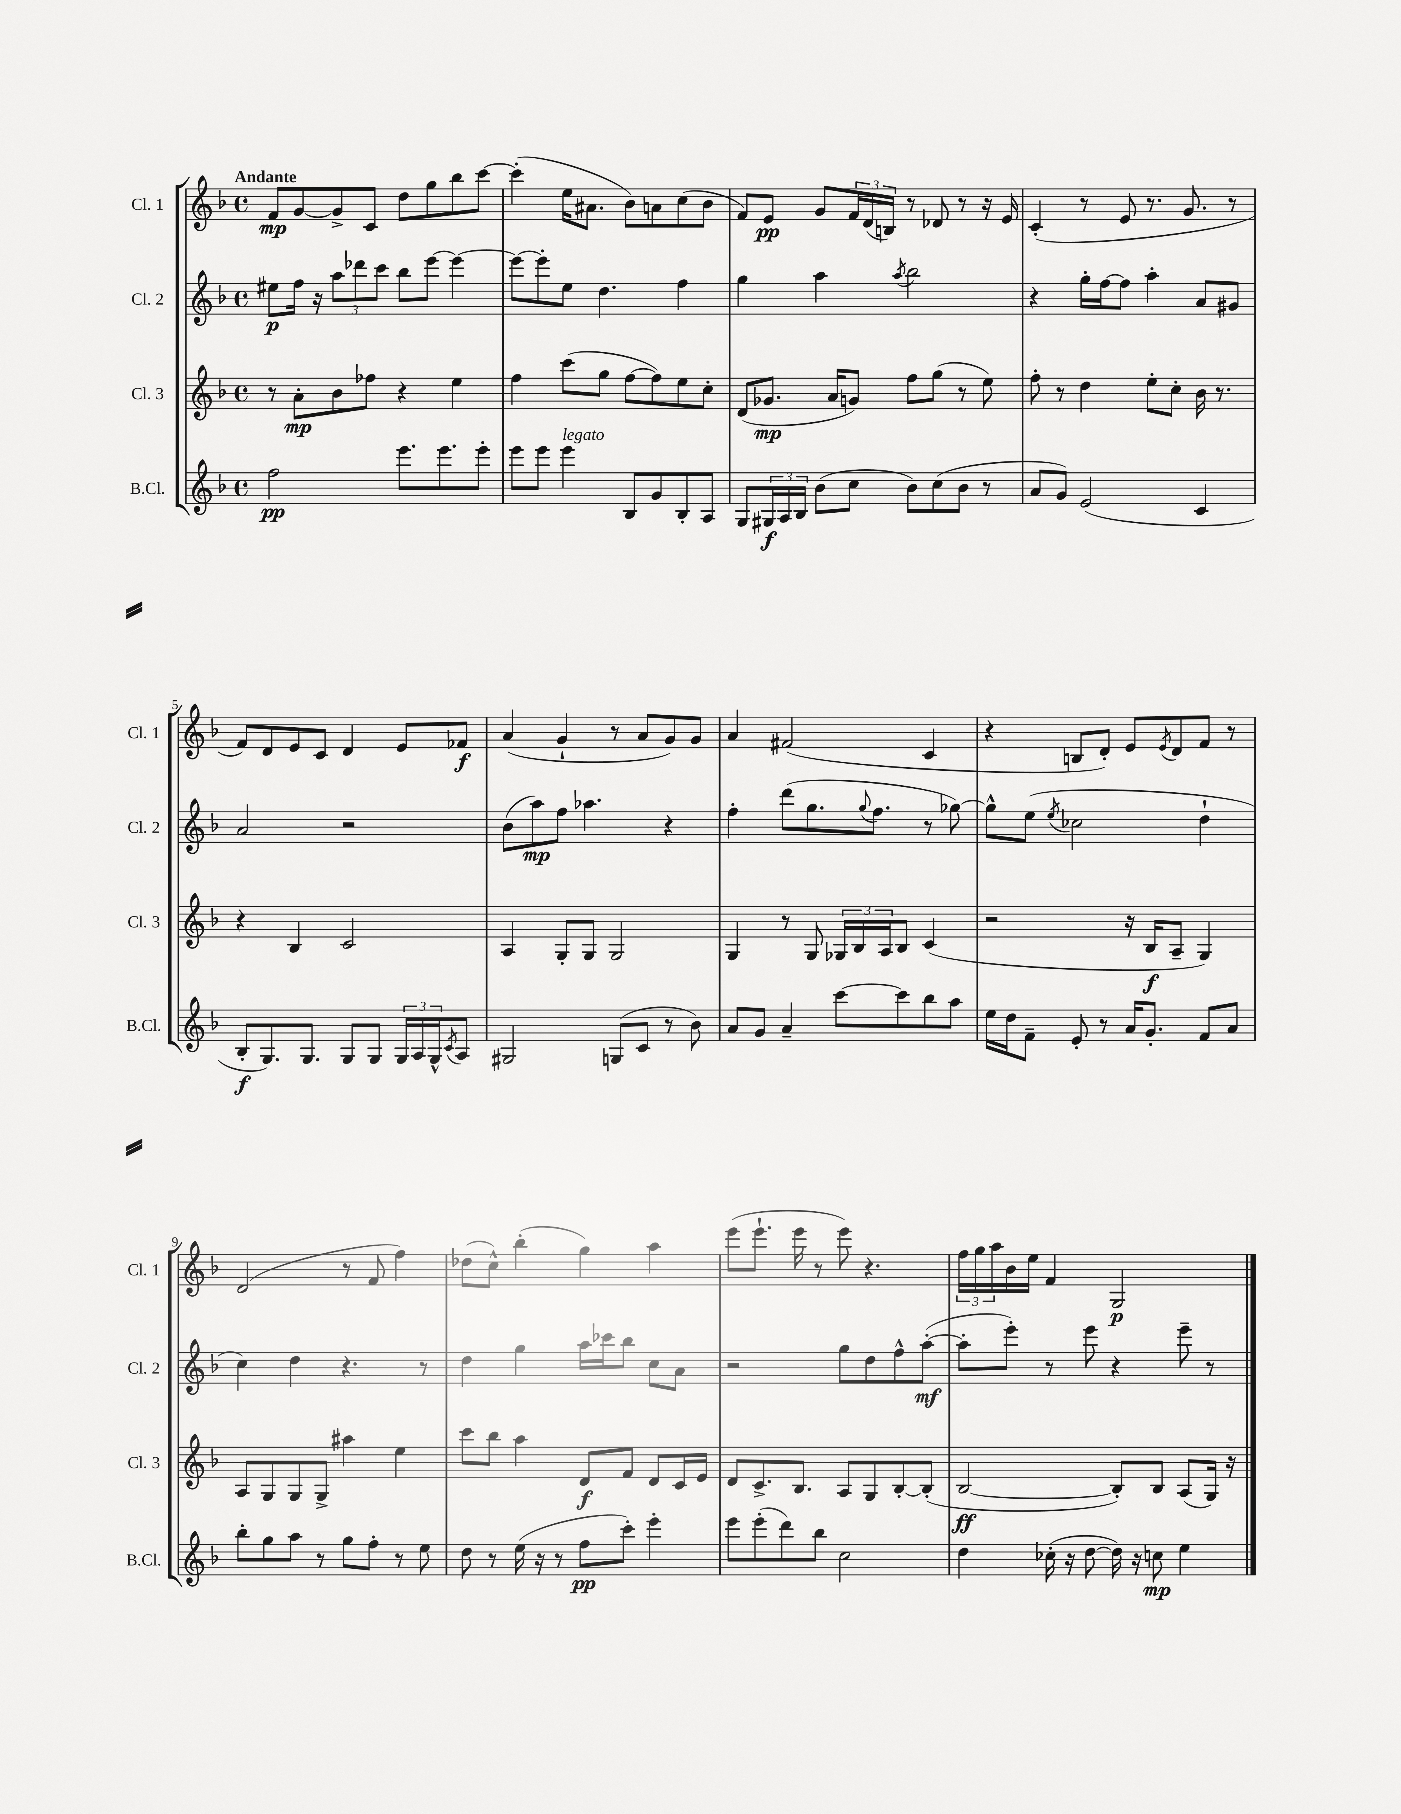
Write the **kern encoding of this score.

**kern	**kern	**kern	**kern
*staff4	*staff3	*staff2	*staff1
*clefG2	*clefG2	*clefG2	*clefG2
*k[b-]	*k[b-]	*k[b-]	*k[b-]
*M4/4	*M4/4	*M4/4	*M4/4
*met(c)	*met(c)	*met(c)	*met(c)
2ff\	8r	8ee#\L	8f/L
.	8a'\L	16ff\Jk	[8g/
.	.	16r	.
.	8b-\	12aa\L	8g^/]
.	.	12ddd-\	.
.	8ff-\J	.	8c/J
.	.	12ccc\J	.
8.eee\L	4r	8bb-\L	8dd\L
.	.	[8eee\J	8gg\
8.eee\	.	.	.
.	4ee\	4eee\_	8bb-\
8eee'\J	.	.	[8ccc\J
=	=	=	=
8eee\L	4ff\	8eee\_L	(4ccc'\]
8eee\J	.	8eee'\]	.
4eee\	(8ccc\L	8ee\J	16ee\LK
.	.	.	8.a#\J
.	8gg\J	4.dd\	.
8B-/L	[8ff\L	.	8b-\L)
8g/	8ff\])	.	8a\
8B-'/	8ee\	4ff\	(8cc\
8A/J	8cc'\J	.	8b-\J
=	=	=	=
8G/L	(8d/L	4gg\	8f/L)
24G#/L	8.g-/J	.	8e/J
24A/	.	.	.
24B-/JJ	.	.	.
(8b-\L	.	4aa\	8g/L
.	16a/LK	.	.
8cc\J	8g/J)	.	24f/L
.	.	.	(24d/
.	.	.	24B/JJ)
.	.	8qaa/	.
8b-\L)	8ff\L	2bb-\	8r
(8cc\	(8gg\J	.	8d-/
8b-\J	8r	.	8r
8r	8ee\)	.	16r
.	.	.	16e/
=	=	=	=
8a/L	8ff'\	4r	(4c'/
8g/J)	8r	.	.
(2e/	4dd\	16gg'\LL	8r
.	.	[16ff\J	.
.	.	8ff\]J	8e/
.	8ee'\L	4aa'\	8.r
.	8cc'\J	.	.
.	.	.	8.g/
4c/	16b-\	8a/L	.
.	8.r	.	.
.	.	8g#/J	8r
=	=	=	=
8B-'/L	4r	2a/	8f/L)
8.G/)	.	.	8d/
.	4B-/	.	8e/
8.G/J	.	.	.
.	.	.	8c/J
8G/L	2c/	2r	4d/
8G/J	.	.	.
24G/LL	.	.	8e/L
24A/	.	.	.
24G^^/J	.	.	.
8qc/	.	.	.
8A/J	.	.	8f-/J
=	=	=	=
2G#/	4A/	(8b-\L	(4a/
.	.	8aa\)	.
.	8G'/L	8ff\J	4g`/
.	8G/J	4.aa-\	.
(8G/L	2G/	.	8r
8c/J	.	.	8a/L
8r	.	4r	8g/)
8b-\)	.	.	8g/J
=	=	=	=
8a/L	4G/	4ff'\	4a/
8g/J	.	.	.
4a~/	8r	(8ddd\L	(2f#/
.	8G/	8.gg\	.
[8ccc\L	24G-/LL	.	.
.	24B-/	.	.
.	.	8qqgg/	.
.	.	8.ff\J	.
.	24A/J	.	.
8ccc\]	8B-/J	.	.
8bb-\	(4c/	8r	4c/
8aa\J	.	[8gg-\)	.
=	=	=	=
16ee\LL	2r	8gg-^^\]L	4r
16dd\J	.	.	.
8f~\J	.	(8ee\J	.
.	.	8qee/	.
8e'/	.	2cc-\	8B/L
8r	.	.	8d'/J)
16a/LK	16r	.	8e/L
8.g'/J	16B-/LK	.	.
.	.	.	8qe/
.	8A~/J	.	8d/
8f/L	4G/)	4dd`\	8f/J
8a/J	.	.	8r
=	=	=	=
8bb-'\L	8A/L	4cc\)	(2d/
8gg\	8G/	.	.
8aa\J	8G/	4dd\	.
8r	8G^/J	.	.
8gg\L	4aa#\	4.r	8r
8ff'\J	.	.	8f/
8r	4ee\	.	4ff\)
8ee\	.	8r	.
=	=	=	=
8dd\	8ccc\L	4dd\	(8dd-\L
8r	8bb-\J	.	8cc^^\J)
(16ee\	4aa\	4gg\	(4bb-'\
16r	.	.	.
8r	.	.	.
8ff\L	8d/L	16aa\LL	4gg\)
.	.	16ccc-\J	.
8ccc'\J)	8f/J	8bb-\J	.
4eee'\	8d/L	8cc\L	4aa\
.	16c/L	8a\J	.
.	16e/JJ	.	.
=	=	=	=
8eee\L	8d/L	2r	(8eee\L
(8eee'\	8.c^/	.	8.eee`\J
8ddd\)	.	.	.
.	8.B-/J	.	16eee\
8bb-\J	.	.	8r
2cc\	8A/L	8gg\L	8eee\)
.	8G/	8dd\	4.r
.	[8B-'/	8ff^^\	.
.	(8B-'/]J	([8aa'\J	.
=	=	=	=
4dd\	[2B-/	8aa'\]L	24ff\LL
.	.	.	24gg\
.	.	.	24aa\
.	.	8eee'\J)	16b-\
.	.	.	16ee\JJ
(16cc-'\	.	8r	4f/
16r	.	.	.
[8dd\	.	8eee\	.
16dd\])	8B-'/]L)	4r	2G/
16r	.	.	.
8cc\	8B-/J	.	.
4ee\	(8A/L	8eee~\	.
.	16G/Jk)	8r	.
.	16r	.	.
==	==	==	==
*-	*-	*-	*-
